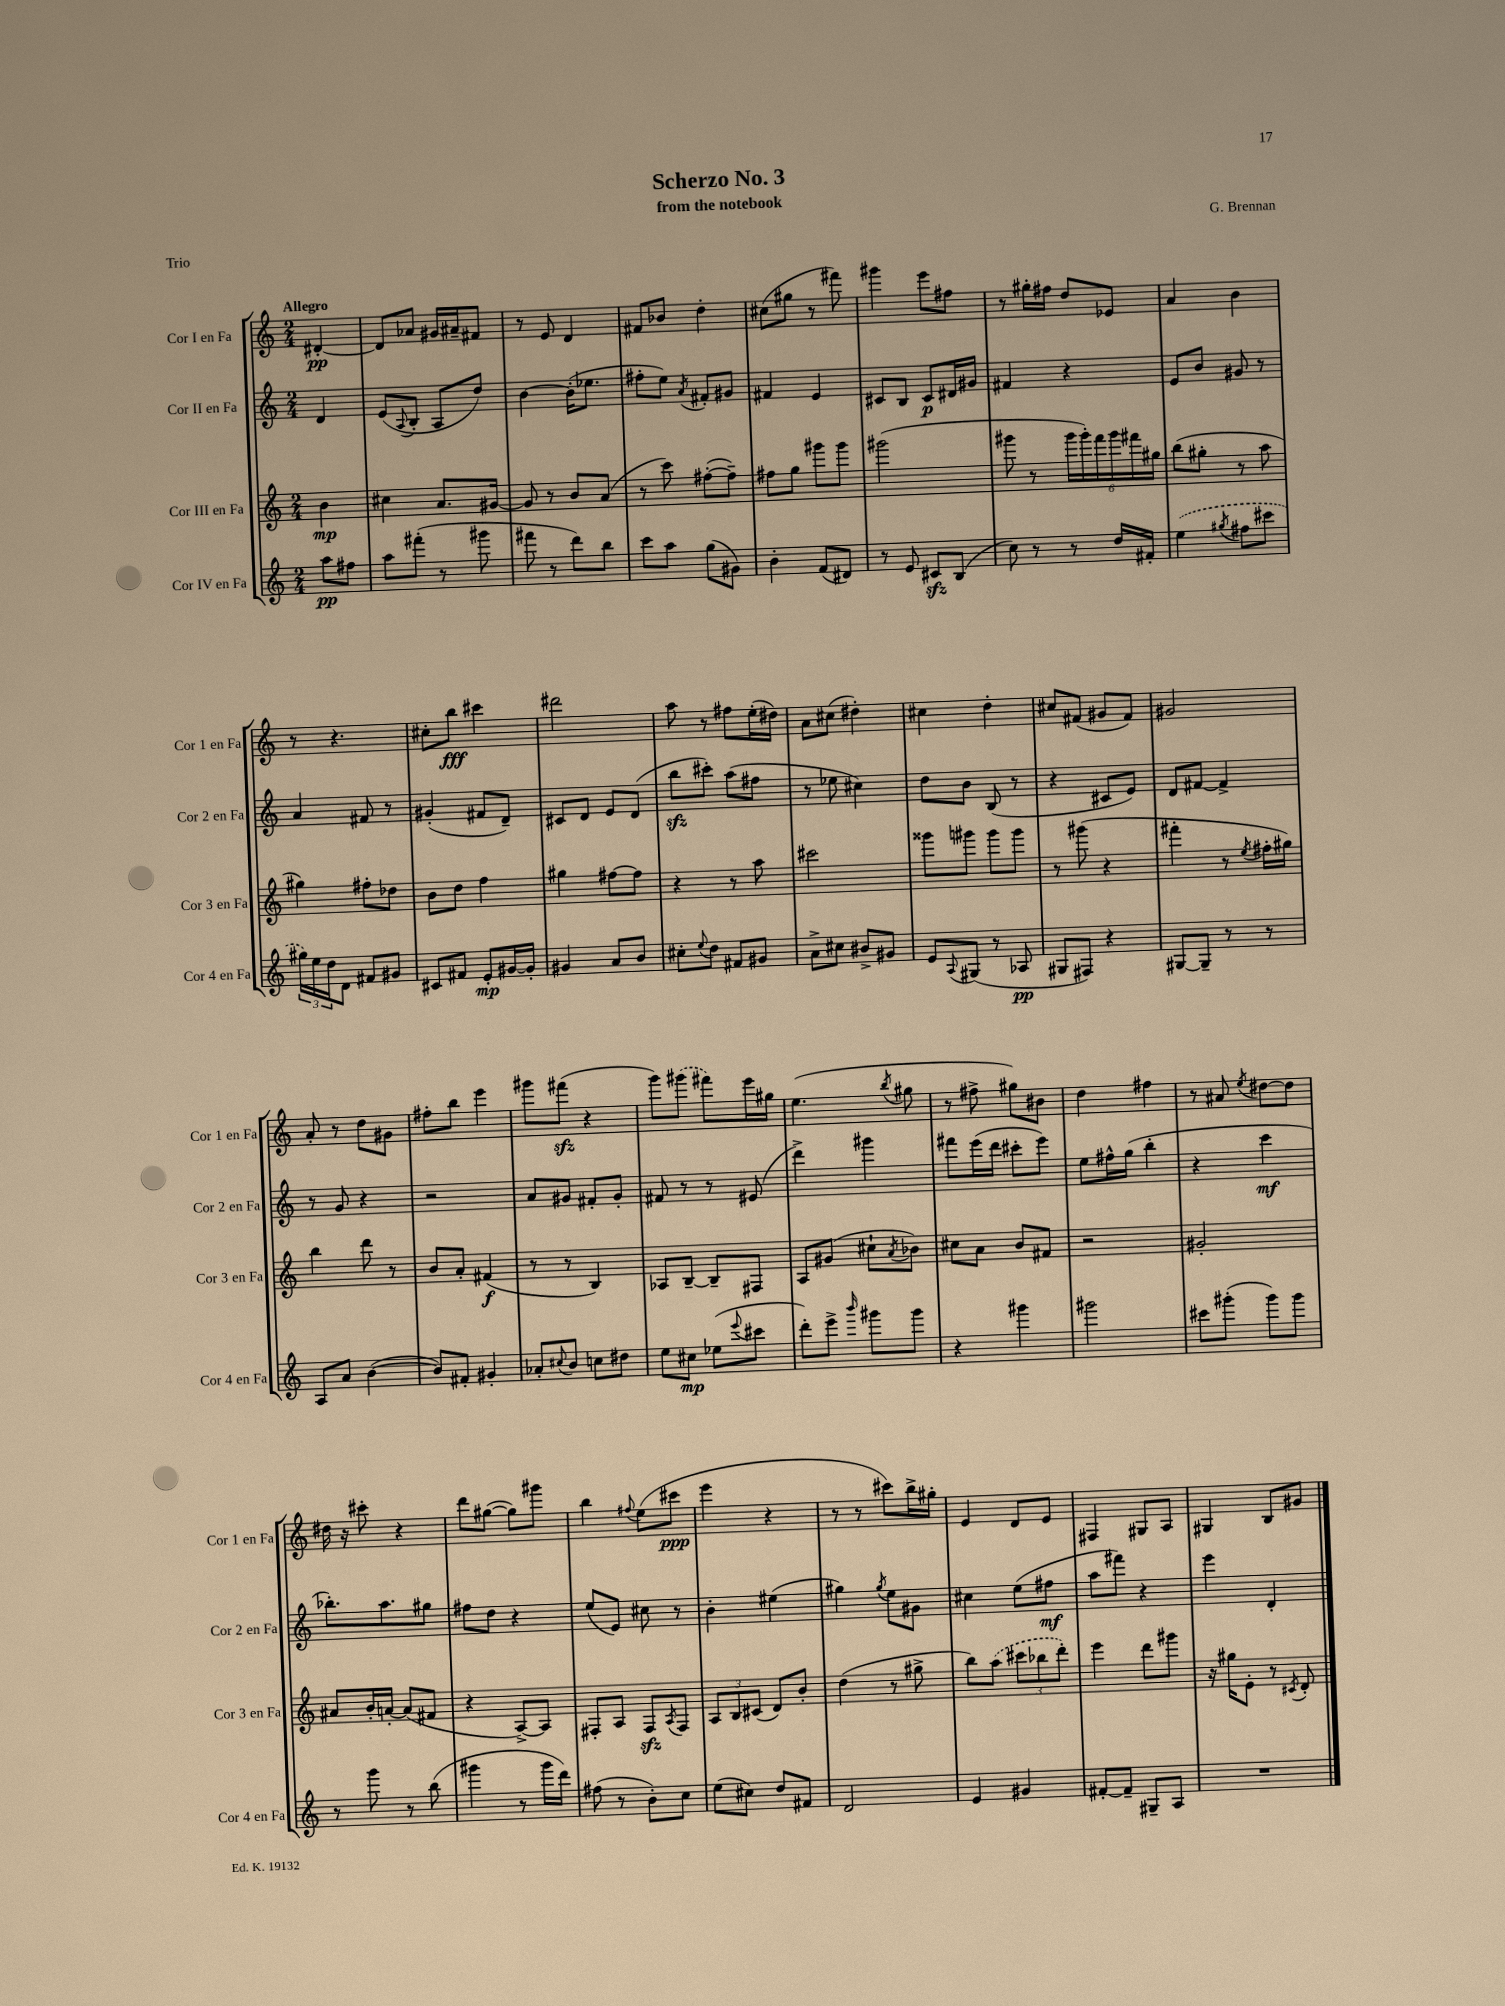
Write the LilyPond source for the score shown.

\header { title = "Scherzo No. 3" composer = "G. Brennan" subtitle = "from the notebook" piece = "Trio" }
<<
\new StaffGroup <<
\new Staff = "s0" \with { instrumentName = "Cor I en Fa" shortInstrumentName = "Cor 1 en Fa" } {
    \clef treble \key c \major \numericTimeSignature \time 2/4 \partial 4 \tempo "Allegro"
    dis'4~-.\pp |
    dis'8 aes'8 gis'16 ais'16-- fis'8 |
    r8 e'8 d'4 |
    fis'8 bes'8 d''4-. |
    cis''8( gis''8 r8 fis'''8) |
    gis'''4 e'''8 fis''8 |
    r8 gis''16-. fis''16 d''8 ees'8 |
    a'4 b'4 |
    r8 r4. |
    cis''8-. b''8\fff cis'''4 |
    dis'''2 |
    a''8 r8 fis''8 e''16-.( dis''16) |
    a'8 cis''8( dis''4-.) |
    cis''4 d''4-. |
    cis''8 fis'8( gis'8 fis'8) |
    gis'2 |
    a'8-. r8 d''8 gis'8 |
    fis''8-. b''8 e'''4 |
    gis'''8 fis'''8\sfz( r4 |
    g'''8) \once \slurDashed gis'''8( fis'''8) e'''16 gis''16 |
    e''4.( \acciaccatura { b''8 } gis''8 |
    r8 fis''8-> gis''8) bis'8 |
    d''4 fis''4 |
    r8 ais'8 \acciaccatura { e''8 } dis''8~ dis''8 |
    dis''16 r16 cis'''8-. r4 |
    d'''8 gis''8~( gis''8) gis'''8 |
    b''4 \appoggiatura { fis''8 } e''8( cis'''8\ppp |
    e'''4 r4 |
    r8 r8 cis'''8) b''16-> gis''16-. |
    e'4 d'8 e'8 |
    fis4 gis8 a8 |
    gis4 b8 gis'8 \bar "|." |
}
\new Staff = "s1" \with { instrumentName = "Cor II en Fa" shortInstrumentName = "Cor 2 en Fa" } {
    \clef treble \key c \major \numericTimeSignature \time 2/4 \partial 4
    d'4 |
    e'8( \appoggiatura { a8 } b8-. a8 d''8) |
    b'4~ b'16-.( ees''8. |
    fis''8-. e''8) \acciaccatura { a'8 } fis'8-. gis'8 |
    fis'4 e'4 |
    cis'8 b8 cis'8\p dis'16 gis'16 |
    fis'4 r4 |
    e'8 b'8 gis'8 r8 |
    a'4 fis'8 r8 |
    gis'4-.( fis'8 d'8--) |
    cis'8 d'8 e'8 d'8( |
    b''8\sfz cis'''8-.) a''8( fis''8 |
    r8 ees''8 cis''4) |
    d''8 b'8 b8( r8 |
    r4 cis'8 e'8) |
    d'8 fis'8~ fis'4-> |
    r8 g'8 r4 |
    r2 |
    a'8 gis'8 fis'8-. gis'8-. |
    fis'8 r8 r8 eis'8( |
    d'''4->) gis'''4 |
    fis'''8 e'''16( d'''16 cis'''8-. e'''8) |
    e''8 fis''16-^ g''16( b''4-. |
    r4 c'''4\mf |
    bes''8.-.) a''8. gis''8 |
    fis''8 d''8 r4 |
    e''8( e'8) cis''8 r8 |
    b'4-. eis''4( |
    gis''4) \acciaccatura { gis''8 } e''8 gis'8 |
    cis''4 e''8( fis''8\mf |
    a''8 fis'''8) r4 |
    e'''4 d'4-. \bar "|." |
}
\new Staff = "s2" \with { instrumentName = "Cor III en Fa" shortInstrumentName = "Cor 3 en Fa" } {
    \clef treble \key c \major \numericTimeSignature \time 2/4 \partial 4
    b'4\mp |
    cis''4 a'8. gis'16~ |
    gis'8 r8 b'8 a'8( |
    r8 c'''8) fis''8~-.( fis''8--) |
    fis''8 g''8 gis'''8 gis'''8 |
    gis'''2( |
    gis'''8 r8 \tuplet 6/4 { gis'''16 gis'''16-.) f'''16 gis'''16 fis'''16 gis''16 } |
    b''8( gis''8-. r8 a''8 |
    gis''4) fis''8-. des''8 |
    b'8 d''8 f''4 |
    gis''4 fis''8~ fis''8 |
    r4 r8 a''8 |
    cis'''2 |
    gisis'''8 gis'''8 gis'''8 gis'''8 |
    r8 gis'''8( r4 |
    fis'''4-. r8 \acciaccatura { e''8 } fis''16-. gis''16) |
    b''4 d'''8 r8 |
    b'8 a'8-. fis'4\f( |
    r8 r8 b4) |
    aes8 b8~-- b8-- fis8 |
    a8 gis'8( cis''8-! \acciaccatura { a'8 } bes'8) |
    cis''8 a'8 b'8 fis'8 |
    r2 |
    gis'2-. |
    ais'8 b'16-. a'16~-. a'8( fis'8 |
    r4 a8~->) a8 |
    fis8-. a8 fis8\sfz \acciaccatura { a8 } fis8 |
    \tuplet 3/2 { a8 b8 cis'8( } d'8) b'8-. |
    d''4( r8 gis''8-> |
    b''8) \once \slurDashed a''8( \tuplet 3/2 { cis'''8 bes''8 d'''8-.) } |
    e'''4 d'''8 gis'''8 |
    r16 gis''16 e'8-. r8 \acciaccatura { cis'8 } d'8-. \bar "|." |
}
\new Staff = "s3" \with { instrumentName = "Cor IV en Fa" shortInstrumentName = "Cor 4 en Fa" } {
    \clef treble \key c \major \numericTimeSignature \time 2/4 \partial 4
    a''8\pp fis''8 |
    a''8 fis'''8-.( r8 gis'''8 |
    fis'''8 r8 d'''8) b''8 |
    c'''8 a''8 g''8( gis'8) |
    b'4-. f'8( dis'8) |
    r8 e'8 cis'8\sfz b8( |
    c''8) r8 r8 d''16 fis'16-. |
    \once \slurDashed e''4( \acciaccatura { gis''8 } fis''8 cis'''8 |
    \tuplet 3/2 { gis''16) e''16 d''16 } d'8 fis'8 gis'8 |
    cis'8 fis'8 e'8-.\mp gis'16~ gis'16-. |
    gis'4 a'8 b'8 |
    cis''8-. \appoggiatura { e''8 } d''8 fis'8 gis'8 |
    a'8-> cis''8 bis'8-> gis'8 |
    e'8 \appoggiatura { a8 } gis8( r8 aes8\pp |
    gis8 fis8) r4 |
    gis8~ gis8-- r8 r8 |
    a8 a'8 b'4~( |
    b'8) fis'8-. gis'4-. |
    aes'8-. \appoggiatura { cis''8 } b'8 c''8 dis''8 |
    e''8 cis''8\mp ees''8( \appoggiatura { e'''8 } cis'''8 |
    d'''8-.) e'''8-> \grace { b'''16 } gis'''8 gis'''8 |
    r4 gis'''4 |
    gis'''2 |
    cis'''8 gis'''8-.( gis'''8) gis'''8 |
    r8 g'''8 r8 b''8( |
    gis'''4 r8 gis'''16 d'''16) |
    fis''8( r8 b'8-.) c''8 |
    e''8( cis''8) d''8 fis'8 |
    d'2 |
    e'4 gis'4 |
    fis'8~-. fis'8-- gis8-- a8 |
    R2 \bar "|." |
}
>>
>>
\layout { \context { \Score \remove "Bar_number_engraver" } }
